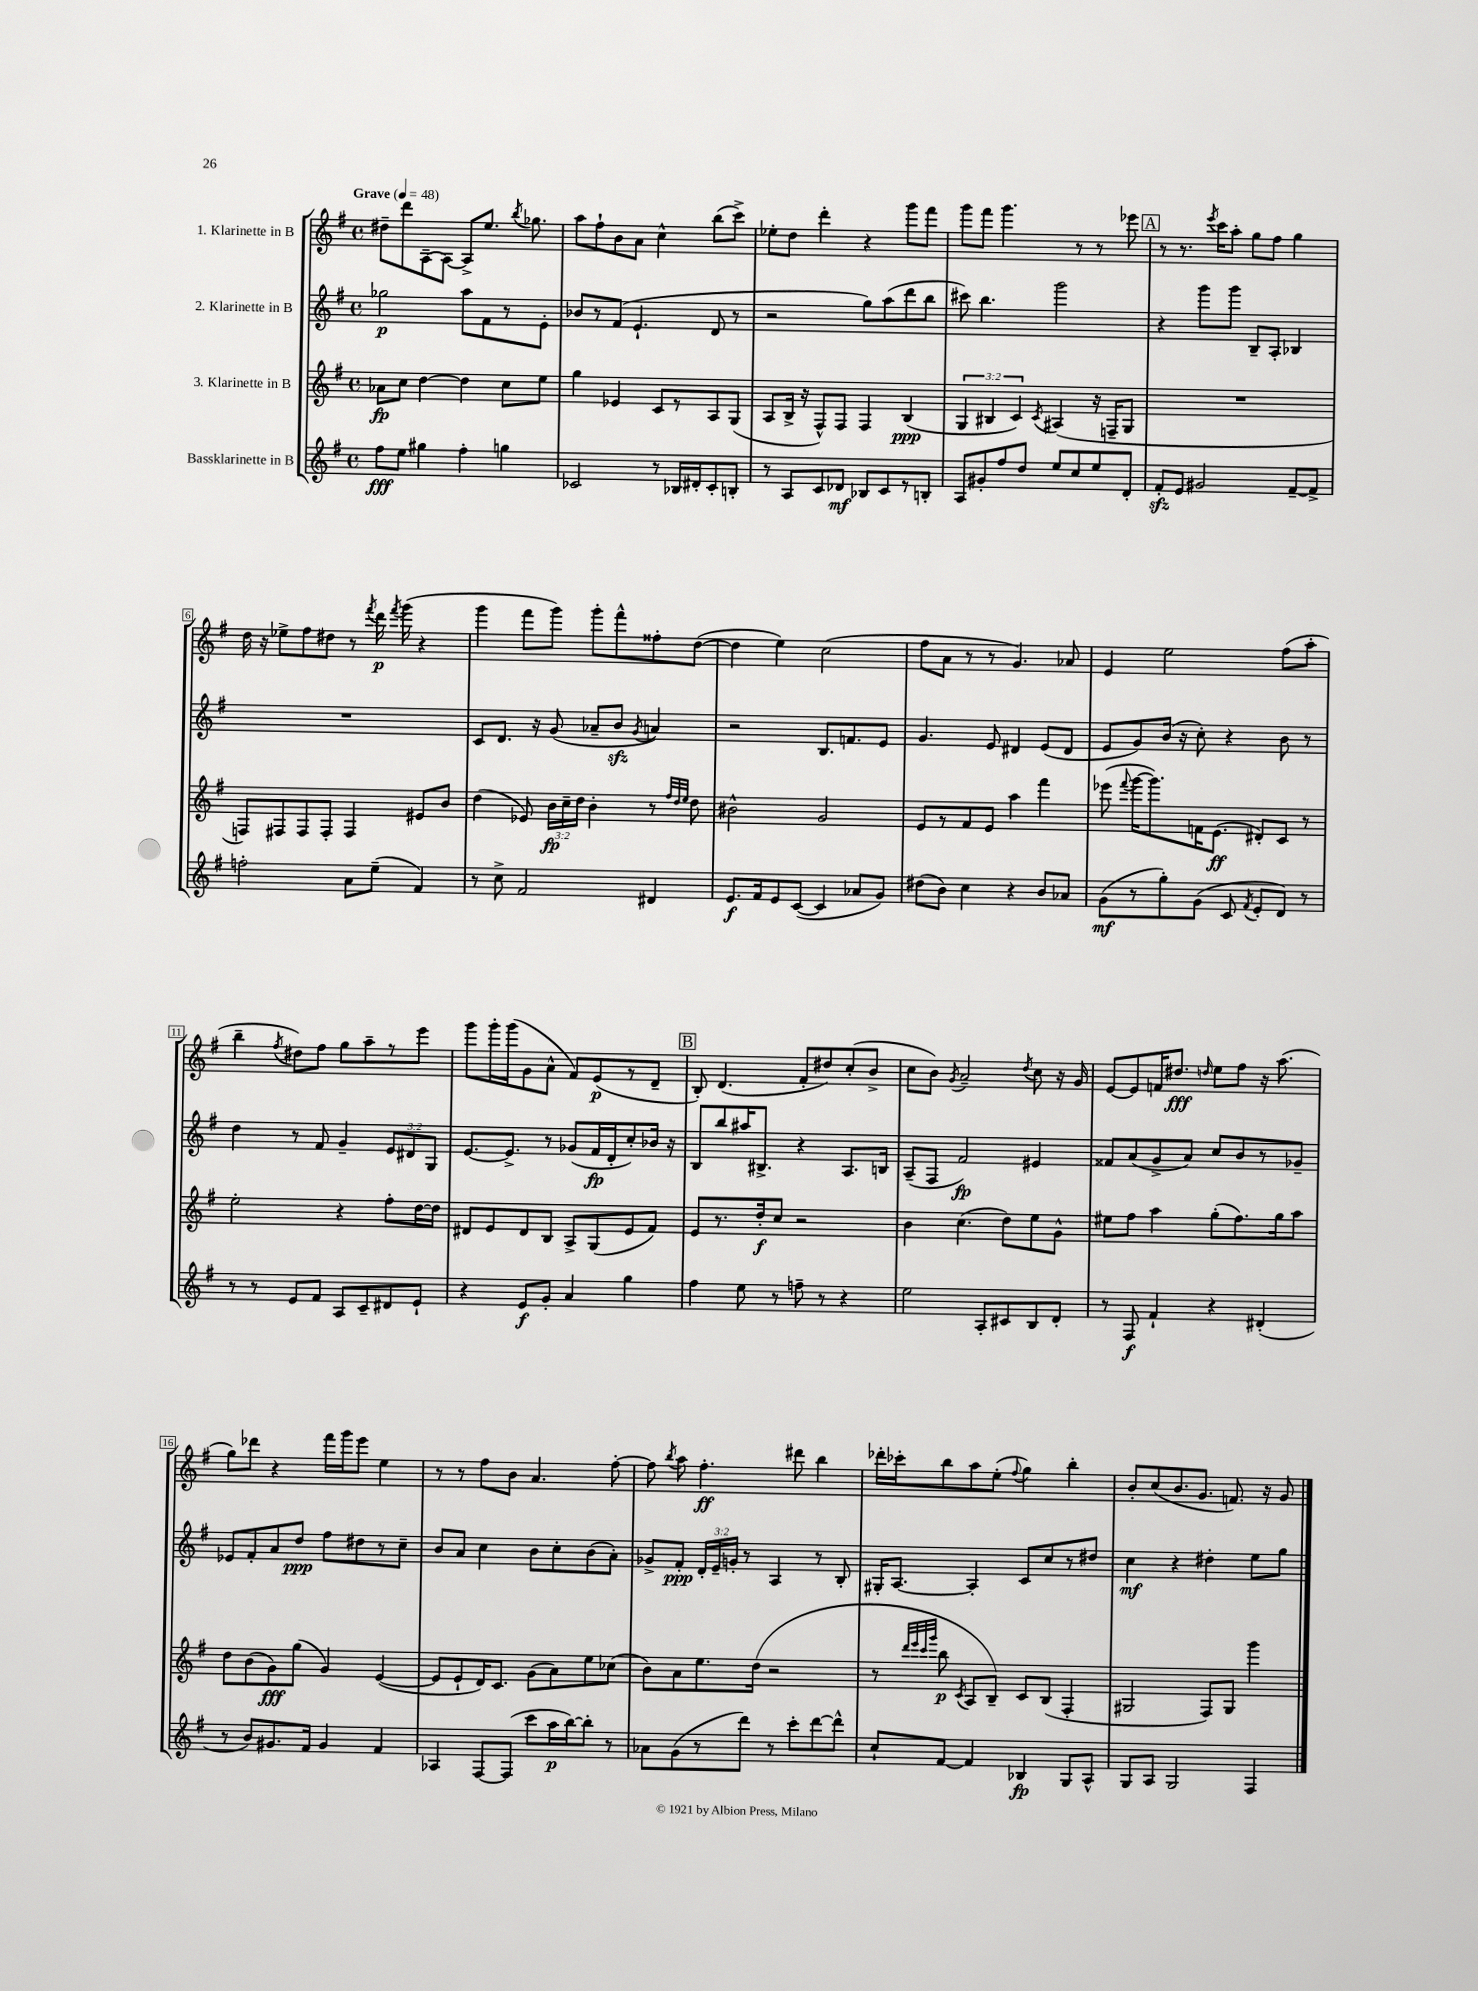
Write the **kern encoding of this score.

**kern	**kern	**kern	**kern
*staff4	*staff3	*staff2	*staff1
*clefG2	*clefG2	*clefG2	*clefG2
*k[f#]	*k[f#]	*k[f#]	*k[f#]
*M4/4	*M4/4	*M4/4	*M4/4
*met(c)	*met(c)	*met(c)	*met(c)
*MM48	*MM48	*MM48	*MM48
8ff#\L	8a-\L	2gg-\	8dd#~\L
8ee\J	8cc\J	.	8ddd\
4gg#\	[4dd\	.	[8A~\
.	.	.	8A\_J
4ff#'\	4dd\]	8aa\L	8A^/]L
.	.	8f#\	8.ee/J
4gg\	8cc\L	8r	.
.	.	.	8qbb/
.	.	.	8.gg-\
.	8ee\J	8e'\J	.
=	=	=	=
2c-/	4gg\	8b-/L	8aa\L
.	.	8r	8ff#`\
.	4e-/	(8f#/J	8b\
.	.	4.e`/	8a\J
8r	8c/L	.	4cc^^\
16B-/LL	8r	.	.
16d#'/J	.	.	.
8c-'/	8A/	8d/	(8bb\L
8B'/J	(8G/J	8r	8ccc^\J)
=	=	=	=
8r	8A/L	2r	8ee-'\L
8A/L	16B^/Jk	.	8dd\J
.	16r	.	.
8c/	8F#^^/L)	.	4ddd'\
8d-/J	8F#/J	.	.
8B-/L	4F#/	8gg\L)	4r
8c/	.	(8aa\	.
8r	(4B/	8ddd\	8ggg\L
8B'/J	.	8bb\J	8fff#\J
=	=	=	=
8A/L	6G/	8ccc#\)	8ggg\L
8g#'/	.	4.bb\	8fff#\J
.	6B#/	.	.
8ff#/	.	.	4.ggg\
.	6c/)	.	.
8dd/J	.	.	.
.	8qc/	.	.
8ee/L	(4A#/	2ggg\	.
8cc/	.	.	8r
8ee/	16r	.	8r
.	16F~/LK	.	.
8d'/J	8G/J	.	8eee-\
=	=	=	=
8f#'/L	1r	4r	8r
8e/J	.	.	8.r
2g#/	.	8ggg\L	.
.	.	.	8qeee/
.	.	.	16ccc\LK
.	.	8ggg\J	8aa'\J
.	.	8B~/L	8gg\L
.	.	8A'/J	8ff#\J
[8f#~/L	.	4B-/	4gg\
8f#^/]J	.	.	.
=	=	=	=
2ff'\	8F/L)	1r	16dd\
.	.	.	16r
.	8F#/	.	8ee-^\L
.	8F#/	.	8ff#\
.	8F#'/J	.	8dd#\J
8a\L	4F#/	.	8r
.	.	.	8qfff#/
(8ee~\J	.	.	16ddd\
.	.	.	8qfff#/
.	.	.	(16ggg\
4f#/)	8e#/L	.	4r
.	8b/J	.	.
=	=	=	=
8r	(4dd\	8c/L	4ggg\
8cc^\	.	8.d/J	.
2f#/	8e-/)	.	8fff#\L
.	.	16r	.
.	24b\LL	(8g/	8ggg\J)
.	24cc~\	.	.
.	24dd\JJ	.	.
.	4b'\	8a-~/L	8ggg'\L
.	.	8b/J	8fff#^^\
.	.	8qg/	.
4d#/	8r	4a/)	8ff##'\
.	32qqff#/LLL	.	.
.	32qqdd/	.	.
.	32qqee/JJJ	.	.
.	8dd\	.	([8dd\J
=	=	=	=
8.e/L	2b#^^\	2r	4dd\]
16f#/k	.	.	.
8e/	.	.	4ee\)
([8c/J	.	.	.
4c/]	2g/	8.B/L	(2cc\
.	.	8.f/	.
8a-/L	.	.	.
8g/J)	.	8e/J	.
=	=	=	=
(8dd#\L	8e/L	4.g/	8ff#\L
8b\J)	8r	.	8a\J
4cc\	8f#/	.	8r
.	8e/J	8e/	8r
4r	4aa\	4d#/	4.g/)
8b/L	4fff#\	(8e/L	.
8a-/J	.	8d#/J	8a-/
=	=	=	=
(8g\L	(8eee-\	8e/L	4e/
.	8qqfff#/	.	.
8r	[16ggg\LK	8g/)	.
.	8.ggg\])	.	.
8gg'\)	.	(16b/Jk	2ee\
.	.	16r	.
(8g\J	16f\K	8cc'\)	.
.	(8.e\J	.	.
8c/	.	4r	.
8qf#/	.	.	.
8e'/L	8d#'/L)	.	.
8d/J)	8c/J	8b\	(8ff#\L
8r	8r	8r	8aa'\J
=	=	=	=
8r	2ee'\	4dd\	4bb~\
8r	.	.	.
.	.	.	8qff#/
8e/L	.	8r	8dd#\L)
8f#/J	.	8f#/	8ff#\J
8A/L	4r	4g~/	8gg\L
8c~/	.	.	8aa~\
8d#/	8ff#'\L	12e/L	8r
.	.	12d#/	.
8e`/J	[16dd\L	.	8eee\J
.	.	12G/J	.
.	16dd\]JJ	.	.
=	=	=	=
4r	8d#/L	[8.e/L	8ggg\L
.	8e/	.	16ggg'\L
.	.	8.e^/]J	(16ggg\J
8e/L	8d#/	.	8g\
8g'/J	8B/J	8r	8a^^\J
4a/	8A^/L	(8g-/L	8f#/L)
.	(8G/	16f#/L	(8e/
.	.	16d'/J	.
4gg\	8e/	8cc'/)	8r
.	8f#/J)	16b-/Jk	8d~/J
.	.	16r	.
=	=	=	=
4ff#\	8e/L	8B/L	8B'/)
.	8.r	8bb/	(4.d/
8ee\	.	16aa#/K	.
.	16dd'/k	8.B#^/J	.
8r	8cc/J	.	.
8ff~\	2r	4r	8f#'/L
8r	.	.	8dd#/)
4r	.	8.A/L	(8cc'/
.	.	.	8b^/J
.	.	16B/Jk	.
=	=	=	=
2ee\	4b\	(8A~/L	8cc\L
.	.	8F#/J	8b\J)
.	.	.	8qg/
.	(4.cc\	2f#/)	2a~/
8A'/L	.	.	.
8c#/	8dd\L)	.	.
.	.	.	8qdd/
8B/	8ee\	4e#/	8cc\
8d'/J	8g^^\J	.	16r
.	.	.	16g/
=	=	=	=
8r	8ee#\L	8f##/L	[8e/L
8F#/	8ff#\J	(8a/	8e/]
4f#`/	4aa\	8g^/	16f/K
.	.	.	8.dd#/J
.	.	8a/J)	.
.	.	.	16qqdd/
4r	(8gg'\L	8cc/L	8ee\L
.	8.ff#\)	8b/	8ff#\J
(4d#'/	.	8r	16r
.	16gg\k	.	(8.aa\
.	8aa\J	8g-~/J	.
=	=	=	=
8r	8dd\L	8e-/L	8gg\L)
8b/L)	(8b\	8f#'/	8ddd-\J
8.g#/	8g\)	8a/	4r
.	(8gg\J	8dd/J	.
16f#/Jk	.	.	.
4g#/	4g/)	8ff#\L	16fff#\LL
.	.	.	16ggg\J
.	.	8dd#\	8eee\J
4f#/	([4e/	8r	4ee\
.	.	8cc~\J	.
=	=	=	=
4A-/	8e/]L	8b/L	8r
.	8e`/	8a/J	8r
[8F#/L	16d/K)	4cc\	8ff#\L
.	8.c/J	.	.
(8F#/]J	.	.	8b\J
8ccc\L	(8g\L	8b\L	4.a/
16aa\L	8a\)	8cc'\	.
[16bb\J)	.	.	.
8bb'\]J	8ee\	(8b\	.
8r	(8cc-\J	8a'\J)	[8ff#'\
=	=	=	=
8a-\L	8b\L)	8g-^/L	8ff#\]
.	.	.	8qbb/
(8g\	8a\	8f#'/J	8aa\
8r	8.ee\	24d'/LL	4.ff#'\
.	.	24e~/	.
.	.	24g'/JJ	.
8ddd\J)	.	8r	.
.	(16dd\Jk	.	.
8r	2r	4A/	.
8ccc'\L	.	.	8ddd#\
[8ddd\	.	8r	4bb\
8ddd^^\]J	.	8B'/	.
=	=	=	=
8cc`/L	8r	16G#'/LK	16ddd-'\LL
.	.	[8.A/J	16ccc-'\J
.	32qqddd/LLL	.	.
.	32qqeee/	.	.
.	32qqccc/	.	.
.	32qqggg/JJJ	.	.
[8f#/J	8bb\	.	8bb\
.	8qc/	.	.
4f#/]	8A/L	4A'/]	8aa\
.	8B~/J)	.	(8ee'\J
.	.	.	8qqff#/
4B-/	8c/L	8c/L	4gg\)
.	(8B/J	8cc/	.
8G/L	4F#'/	8r	4bb'\
8A^^/J	.	8dd#/J	.
=	=	=	=
8G/L	2G#/	4cc\	8b'/L
8A/J	.	.	(8cc/
2G/	.	4r	8.b/
.	.	.	8.g/J
.	8F#/L)	4dd#'\	.
.	8G#/J	.	8.f/)
4F#/	4ggg\	8ee\L	.
.	.	.	16r
.	.	8gg\J	8g/
==	==	==	==
*-	*-	*-	*-
